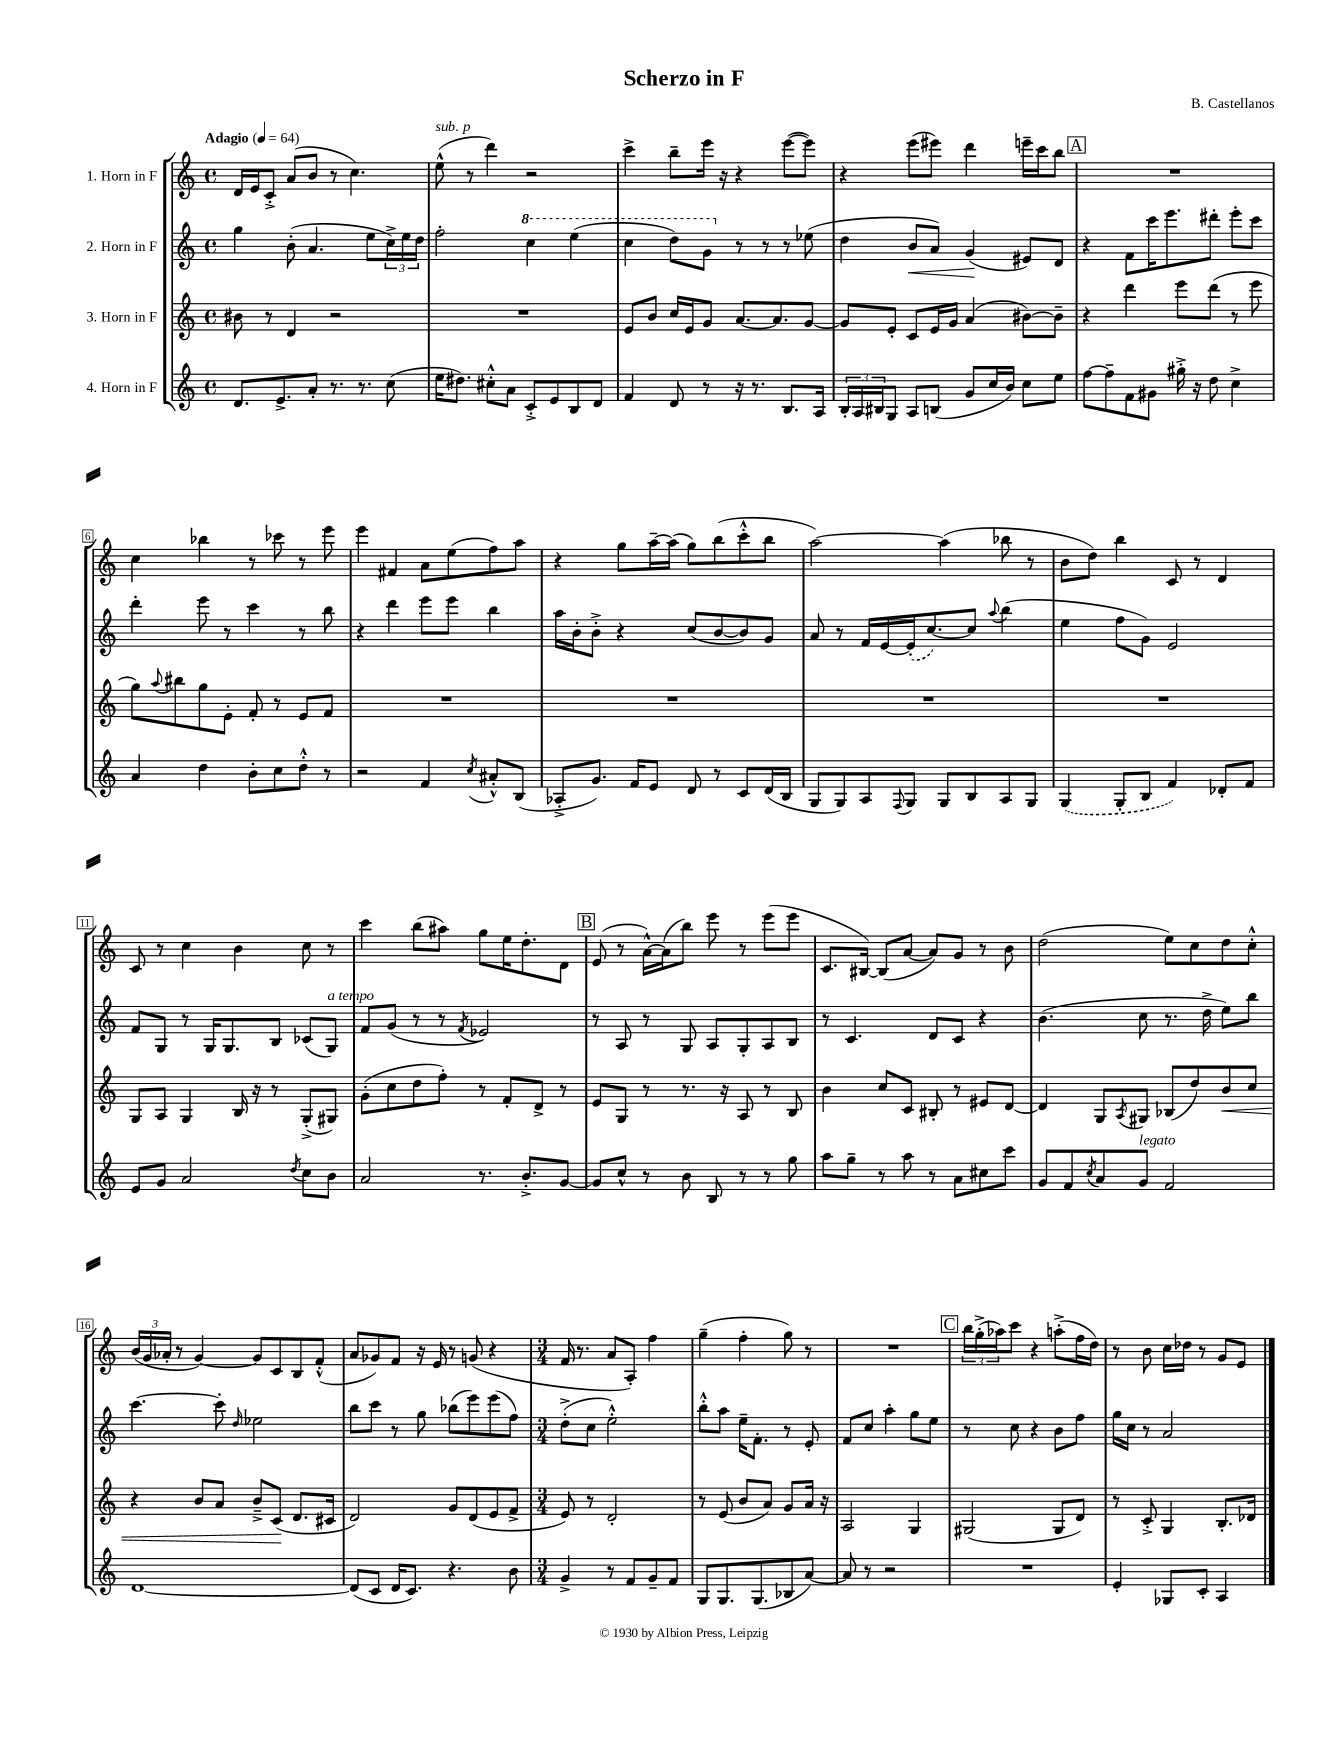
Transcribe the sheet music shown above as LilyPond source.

\header { title = "Scherzo in F" composer = "B. Castellanos" }
<<
\new StaffGroup <<
\new Staff = "s0" \with { instrumentName = "1. Horn in F" } {
    \clef treble \key c \major \defaultTimeSignature \time 4/4 \tempo "Adagio" 4 = 64
    d'16 e'16 c'8-.-> a'8( b'8 r8 c''4.) |
    e''8-^^\markup { \italic "sub. p" }( r8 d'''4) r2 |
    c'''4-> b''8-- e'''16 r16 r4 e'''8~( e'''8) |
    r4 e'''8( eis'''8) d'''4 e'''16-- c'''16 b''8 |
    \mark \markup { \box "A" } R1 |
    c''4 bes''4 r8 ces'''8 r8 e'''8 |
    e'''4 fis'4 a'8 e''8( f''8) a''8 |
    r4 g''8 a''16~-- a''16( g''8) b''8( c'''8-.-^ b''8 |
    a''2~) a''4( bes''8 r8 |
    b'8 d''8) b''4 c'8 r8 d'4 |
    c'8 r8 c''4 b'4 c''8 r8 |
    c'''4 b''8( ais''8) g''8 e''16 d''8.-. d'8 |
    \mark \markup { \box "B" } e'8( r8 a'16~-^) a'16( b''8) e'''8 r8 e'''8( e'''8 |
    c'8. bis16~) bis8( a'8~ a'8) g'8 r8 b'8 |
    d''2( e''8) c''8 d''8 c''8-.-^ |
    \tuplet 3/2 { b'16( g'16 aes'16-. } r8 g'4~) g'8 c'8 b8 f'8-.-^( |
    a'8 ges'8) f'8 r16 e'16 r8 g'8( r4 |
    \numericTimeSignature \time 3/4 f'16 r8. a'8 a8-.) f''4 |
    g''4--( f''4-. g''8) r8 |
    R2. |
    \mark \markup { \box "C" } \tuplet 3/2 { b''16 g''16-.->( aes''16) } c'''8 r4 a''8-.->( f''16 d''16) |
    r8 b'8 c''16 des''16 r8 g'8 e'8 \bar "|." |
}
\new Staff = "s1" \with { instrumentName = "2. Horn in F" } {
    \clef treble \key c \major \defaultTimeSignature \time 4/4
    g''4 b'8-.( a'4. e''8 \tuplet 3/2 { c''16->) e''16 d''16 } |
    f''2-. \ottava #1 c'''4 e'''4( |
    c'''4 d'''8) g''8 \ottava #0 r8 r8 r8 ees''8( |
    d''4 b'8\< a'8) g'4\!( eis'8) d'8 |
    \mark \markup { \box "A" } r4 f'8 c'''16 e'''8. dis'''8-. e'''8-. c'''8 |
    d'''4-. e'''8 r8 c'''4 r8 b''8 |
    r4 d'''4 e'''8 e'''8 b''4 |
    a''16 b'16-. b'8-.-> r4 c''8( b'8~ b'8) g'8 |
    a'8 r8 f'16 e'16~ \once \slurDashed e'16-.( c''8.~) c''8 \appoggiatura { a''8 } b''4( |
    e''4 f''8 g'8) e'2 |
    f'8 g8 r8 g16 g8. b8 ces'8( g8^\markup { \italic "a tempo" }) |
    f'8 g'8( r8 r8 \acciaccatura { f'8 } ees'2) |
    \mark \markup { \box "B" } r8 a8 r8 g8 a8 g8-. a8 b8 |
    r8 c'4. d'8 c'8 r4 |
    b'4.( c''8 r8. d''16-> e''8) b''8 |
    c'''4.~ c'''8-. \grace { d''16 } ees''2 |
    b''8 c'''8 r8 g''8 bes''8( e'''8) e'''8( f''8) |
    \numericTimeSignature \time 3/4 d''8-.->( c''8 e''2-.-^) |
    b''8-.-^ a''8 e''16-- f'8.-. r8 e'8-. |
    f'8 c''8 a''4-. g''8 e''8 |
    \mark \markup { \box "C" } r8 c''8 r4 b'8 f''8 |
    g''16 c''16 r8 a'2 \bar "|." |
}
\new Staff = "s2" \with { instrumentName = "3. Horn in F" } {
    \clef treble \key c \major \defaultTimeSignature \time 4/4
    bis'8 r8 d'4 r2 |
    R1 |
    e'8 b'8 c''16 e'16 g'8 a'8.~ a'8. g'8~ |
    g'8 e'8-. c'8 e'16 g'16 a'4( bis'8~) bis'8-- |
    \mark \markup { \box "A" } r4 d'''4 e'''8 d'''8( r8 e'''8 |
    g''8) \appoggiatura { a''8 } bis''8 g''8 e'8-. f'8-. r8 e'8 f'8 |
    R1 |
    R1 |
    R1 |
    R1 |
    g8 a8 g4 b16 r16 r8 g8-.->( gis8) |
    g'8-.( c''8 d''8 f''8-.) r8 f'8-. d'8-> r8 |
    \mark \markup { \box "B" } e'8 g8 r8 r8. r16 a8 r8 b8 |
    b'4 c''8 c'8 bis8-. r8 eis'8 d'8~ |
    d'4 g8 \acciaccatura { a8 } gis8 bes8( d''8) b'8\< c''8 |
    r4 b'8 a'8 b'8---> c'8\!( d'8. cis'16 |
    d'2) g'8 d'8( e'8 f'8-> |
    \numericTimeSignature \time 3/4 e'8) r8 d'2-. |
    r8 e'8( b'8 a'8) g'8 a'16 r16 |
    a2 g4 |
    \mark \markup { \box "C" } gis2( gis8 d'8) |
    r8 c'8-.-> g4 b8.-. des'16 \bar "|." |
}
\new Staff = "s3" \with { instrumentName = "4. Horn in F" } {
    \clef treble \key c \major \defaultTimeSignature \time 4/4
    d'8. e'8.-> a'8-. r8. r8. c''8( |
    e''16 dis''8.) cis''8-.-^ a'8 c'8-.-> e'8 b8 d'8 |
    f'4 d'8 r8 r16 r8. b8. a16 |
    \tuplet 3/2 { b16-. a16 bis16 } g8 a8 b8( g'8 c''16 b'16) c''8 e''8 |
    \mark \markup { \box "A" } f''8~ f''8-- f'8 gis'8 gis''16-.-> r16 d''8 c''4-> |
    a'4 d''4 b'8-. c''8 d''8-.-^ r8 |
    r2 f'4 \acciaccatura { c''8 } ais'8-.-^ b8( |
    aes8-.-> g'8.) f'16 e'8 d'8 r8 c'8 d'16( b16 |
    g8 g8) a8 \appoggiatura { f8 } g8 g8 b8 a8 g8 |
    \once \slurDashed g4( g8-. b8 f'4) des'8-. f'8 |
    e'8 g'8 a'2 \acciaccatura { d''8 } c''8 b'8 |
    a'2 r8. b'8.-.-> g'8~ |
    \mark \markup { \box "B" } g'8 c''8-^ r8 b'8 b8 r8 r8 g''8 |
    a''8 g''8-- r8 a''8 r8 a'8 cis''8 c'''8 |
    g'8 f'8 \acciaccatura { c''8 } a'8 g'8^\markup { \italic "legato" } f'2 |
    d'1~ |
    d'8( c'8 d'16 c'8.) r4. b'8 |
    \numericTimeSignature \time 3/4 g'4-> r8 f'8 g'8-- f'8 |
    g8 g8. g8.( bes8 a'8~) |
    a'8 r8 r2 |
    \mark \markup { \box "C" } R2. |
    e'4-. ges8 c'8-. a4 \bar "|." |
}
>>
>>
\layout { \context { \Score \override BarNumber.stencil = #(make-stencil-boxer 0.1 0.3 ly:text-interface::print) } }
